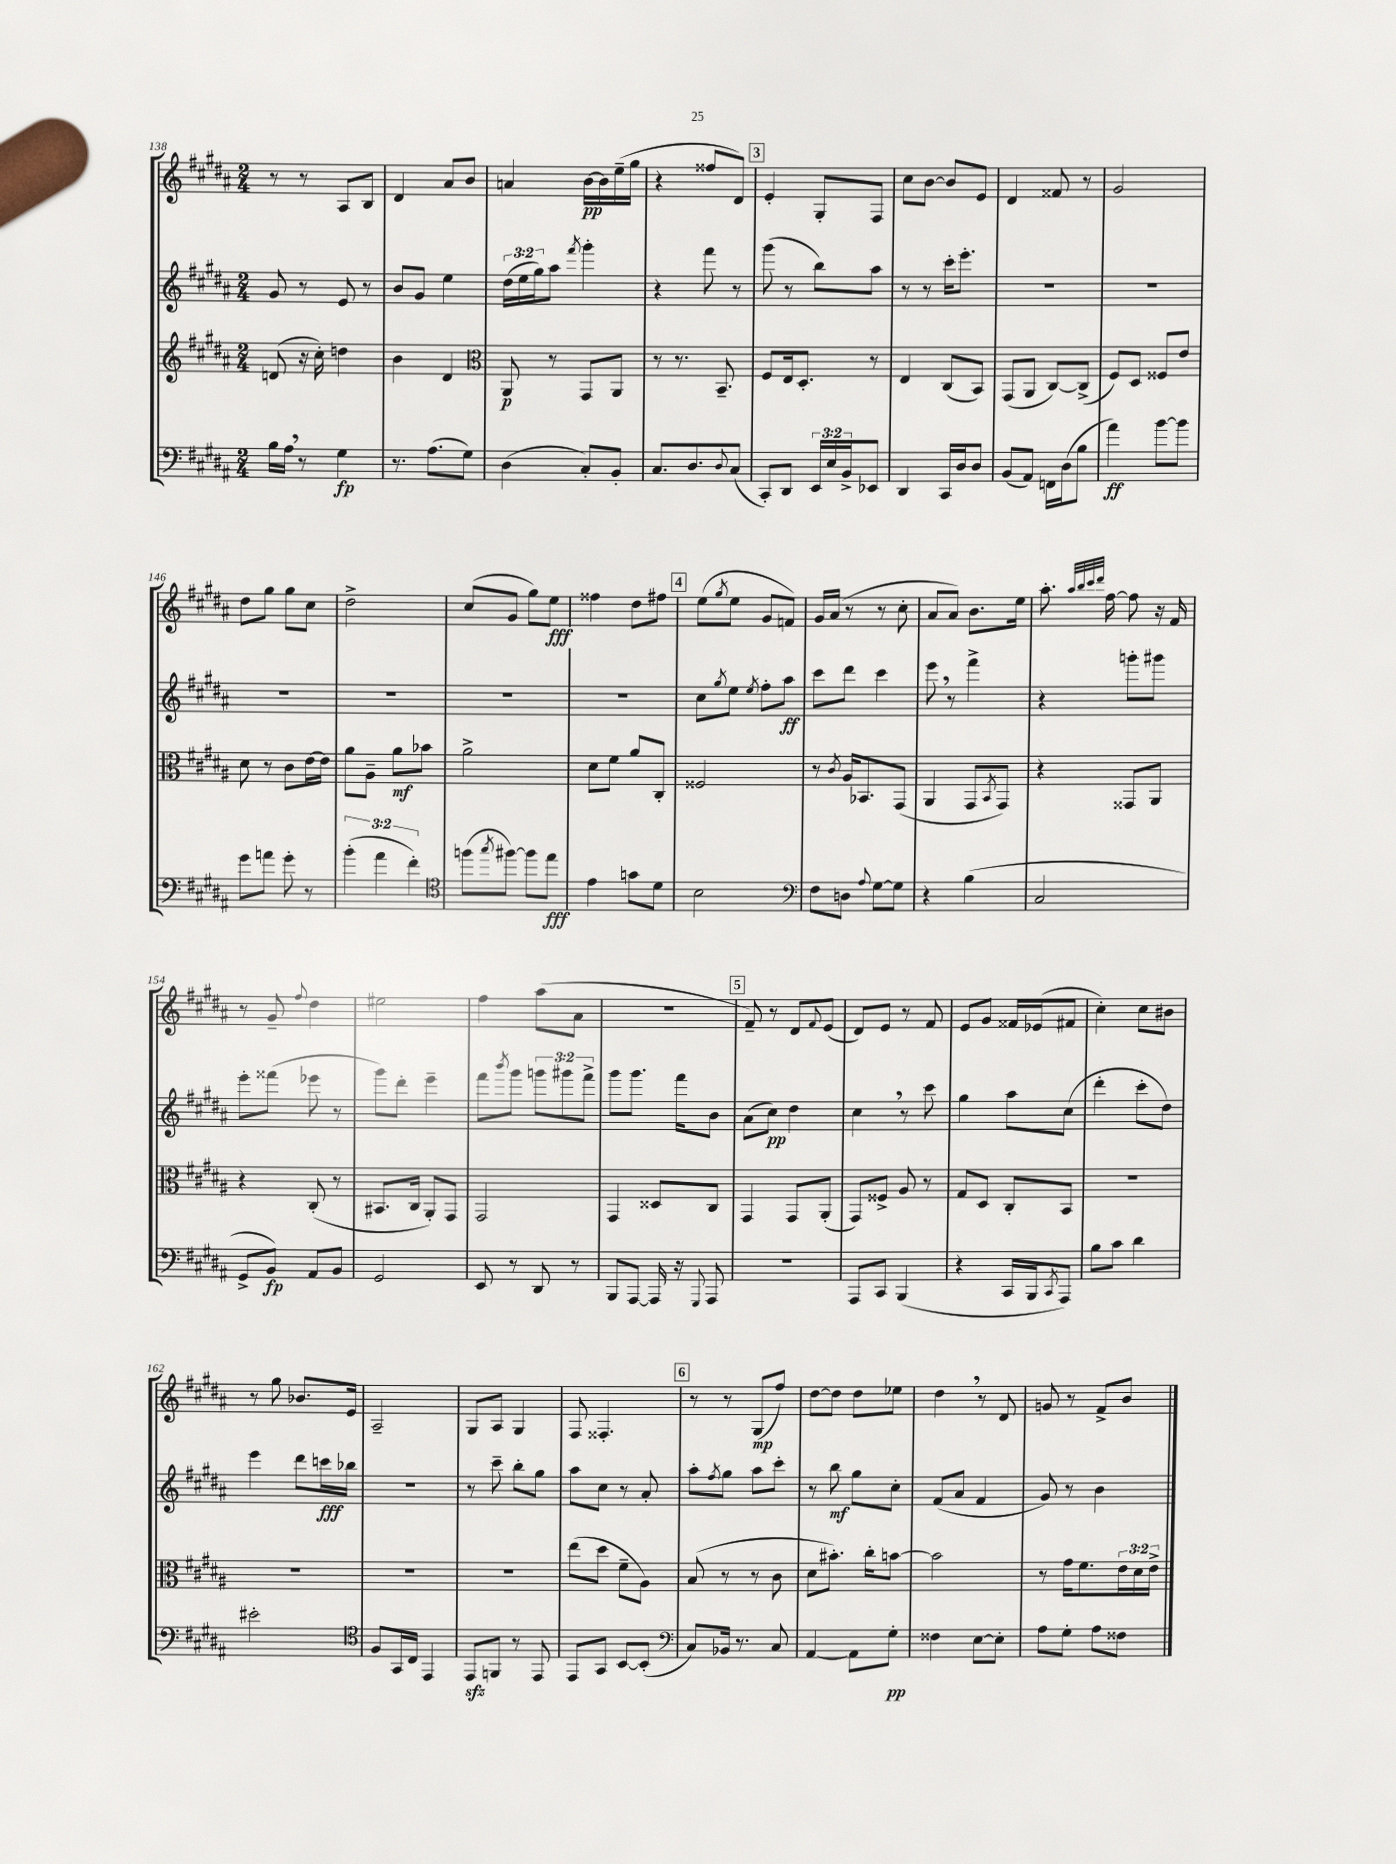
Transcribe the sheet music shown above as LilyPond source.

<<
\new StaffGroup <<
\new Staff = "s0" {
    \clef treble \key b \major \numericTimeSignature \time 2/4
    r8 r8 ais8 b8 |
    dis'4 ais'8 b'8 |
    a'4 b'16~\pp b'16 e''16--( gis''16 |
    r4 fisis''8 dis'8) |
    \mark \markup { \box "3" } e'4-. gis8-. fis8 |
    cis''8 b'8~ b'8 e'8 |
    dis'4 fisis'8 r8 |
    gis'2 |
    dis''8 gis''8 gis''8 cis''8 |
    dis''2-> |
    cis''8( gis'8 gis''8) e''8\fff |
    fisis''4 dis''8 fis''8 |
    \mark \markup { \box "4" } e''8( \acciaccatura { gis''8 } e''8 gis'8 f'8) |
    gis'16 ais'16( r8 r8 cis''8-. |
    ais'8 ais'8) b'8. e''16 |
    ais''8.-. \grace { ais''32 b''32 cis'''32 dis'''32 } fis''16~ fis''8 r16 fis'16 |
    r8 gis'8-- \appoggiatura { fis''8 } dis''4 |
    eis''2 |
    fis''4 ais''8( ais'8 |
    r2 |
    \mark \markup { \box "5" } fis'8--) r8 dis'8 \appoggiatura { fis'8 } e'8( |
    dis'8) e'8 r8 fis'8 |
    e'8 gis'8 fisis'16 ees'16( fis'8 |
    cis''4-.) cis''8 bis'8 |
    r8 gis''8 bes'8. e'16 |
    ais2-- |
    gis8 ais8 gis4 |
    fis8 fisis4.-. |
    \mark \markup { \box "6" } r8 r8 gis8\mp( fis''8) |
    dis''8~ dis''8 dis''8 ees''8 |
    dis''4 \breathe r8 dis'8 |
    g'8 r8 fis'8-> b'8 \bar "|." |
}
\new Staff = "s1" {
    \clef treble \key b \major \numericTimeSignature \time 2/4 \override Staff.TupletNumber.text = #tuplet-number::calc-fraction-text
    gis'8 r8 e'8 r8 |
    b'8 gis'8 e''4 |
    \tuplet 3/2 { dis''16( e''16 gis''16) } ais''8 \acciaccatura { fis'''8 } gis'''4-. |
    r4 fis'''8 r8 |
    \mark \markup { \box "3" } gis'''8( r8 b''8) ais''8 |
    r8 r8 cis'''16-. e'''8.-. |
    R2 |
    R2 |
    R2 |
    R2 |
    R2 |
    R2 |
    \mark \markup { \box "4" } cis''8 \acciaccatura { gis''8 } e''8 \acciaccatura { e''8 } fis''8-. ais''8\ff |
    cis'''8 dis'''8 cis'''4 |
    e'''8 \breathe r8 fis'''4-> |
    r4 g'''8-. gis'''8 |
    e'''8-. fisis'''8( ees'''8 r8 |
    gis'''8) dis'''8-. e'''4-- |
    fis'''8 \acciaccatura { b'''8 } gis'''8 \tuplet 3/2 { g'''8 gis'''8 fis'''8-> } |
    gis'''8 gis'''8. fis'''16 b'8 |
    \mark \markup { \box "5" } ais'8( cis''8\pp) dis''4 |
    cis''4 \breathe r8 cis'''8 |
    gis''4 ais''8 cis''8( |
    dis'''4-. cis'''8-. dis''8) |
    e'''4 dis'''8 c'''16\fff bes''16 |
    r2 |
    r8 cis'''8-- b''8-. gis''8 |
    ais''8 cis''8 r8 ais'8-. |
    \mark \markup { \box "6" } ais''8-. \acciaccatura { fis''8 } gis''8 ais''8 cis'''8-. |
    r8 b''8\mf gis''8 cis''8-. |
    fis'8( ais'8 fis'4 |
    gis'8) r8 b'4 \bar "|." |
}
\new Staff = "s2" {
    \clef treble \key b \major \numericTimeSignature \time 2/4 \override Staff.TupletNumber.text = #tuplet-number::calc-fraction-text
    d'8( r16 cis''16-.) d''4 |
    b'4 dis'4 |
    \clef alto ais,8\p r8 gis,8 ais,8 |
    r8 r8. b,8.-- |
    \mark \markup { \box "3" } fis8 e16 dis8.-. r8 |
    e4 cis8( b,8) |
    gis,8( ais,8 cis8~) cis8->( |
    fis8) dis8 fisis8 e'8 |
    dis'8 r8 cis'8 e'16~ e'16 |
    ais'8 ais8-- ais'8\mf bes'8 |
    ais'2-> |
    dis'8 fis'8 ais'8 cis8-. |
    \mark \markup { \box "4" } fisis2 |
    r8 \acciaccatura { cis'8 } ais16 bes,8. gis,8( |
    ais,4 gis,8 \acciaccatura { b,8 } gis,8) |
    r4 gisis,8 ais,8 |
    r4 cis8-.( r8 |
    bis,8. cis16 ais,8-.) gis,8 |
    gis,2 |
    gis,4 disis8 cis8 |
    \mark \markup { \box "5" } gis,4 gis,8 ais,8-.( |
    gis,8) fisis8-> ais8 r8 |
    gis8 dis8 cis8-. b,8 |
    r2 |
    R2 |
    R2 |
    R2 |
    e''8( dis''8 fis'8-- ais8) |
    \mark \markup { \box "6" } b8( r8 r8 cis'8 |
    dis'8 bis'8.-.) cis''16-. b'8~ |
    b'2 |
    r8 gis'16 fis'8. \tuplet 3/2 { e'16 dis'16 e'16-> } \bar "|." |
}
\new Staff = "s3" {
    \clef bass \key b \major \numericTimeSignature \time 2/4 \override Staff.TupletNumber.text = #tuplet-number::calc-fraction-text
    b16 ais16 \breathe r8 gis4\fp |
    r8. ais8.( gis8) |
    dis4( cis8-.) b,8-. |
    cis8. dis8. \appoggiatura { dis8 } cis8( |
    \mark \markup { \box "3" } cis,8-.) dis,8 \tuplet 3/2 { e,16 e16 b,16-> } ees,8 |
    dis,4 cis,16 dis16 dis8 |
    b,8( ais,8) f,16 dis16( b8 |
    ais'4\ff) b'8~ b'8 |
    gis'8 a'8 gis'8-. r8 |
    \tuplet 3/2 { b'4-.( ais'4 fis'4-.) } |
    \clef tenor f''8( \acciaccatura { gis''8 } fis''8~) fis''8 e''8\fff |
    e'4 g'8 dis'8 |
    \mark \markup { \box "4" } b2 |
    \clef bass fis8 d8 \appoggiatura { ais8 } gis8~ gis8 |
    r4 b4( |
    cis2 |
    gis,8-> b,8\fp) ais,8 b,8 |
    gis,2 |
    e,8 r8 dis,8 r8 |
    b,,8 ais,,8~ ais,,16 r16 \appoggiatura { gis,,8 } ais,,8 |
    \mark \markup { \box "5" } r2 |
    ais,,8 cis,8 b,,4( |
    r4 cis,16 b,,16 \acciaccatura { cis,8 } ais,,8) |
    b8 cis'8 dis'4 |
    eis'2-. |
    \clef tenor fis8 gis,16 cis16 e,4 |
    e,8\sfz f,8 r8 e,8 |
    e,8 gis,8 b,8~ b,8-.( |
    \mark \markup { \box "6" } \clef bass cis8) bes,16 r8. cis8 |
    ais,4~ ais,8 gis8-.\pp |
    fisis4 e8~ e8-. |
    ais8 gis8-. ais8 fisis8 \bar "|." |
}
>>
>>
\layout { \context { \Score currentBarNumber = #138 } }
